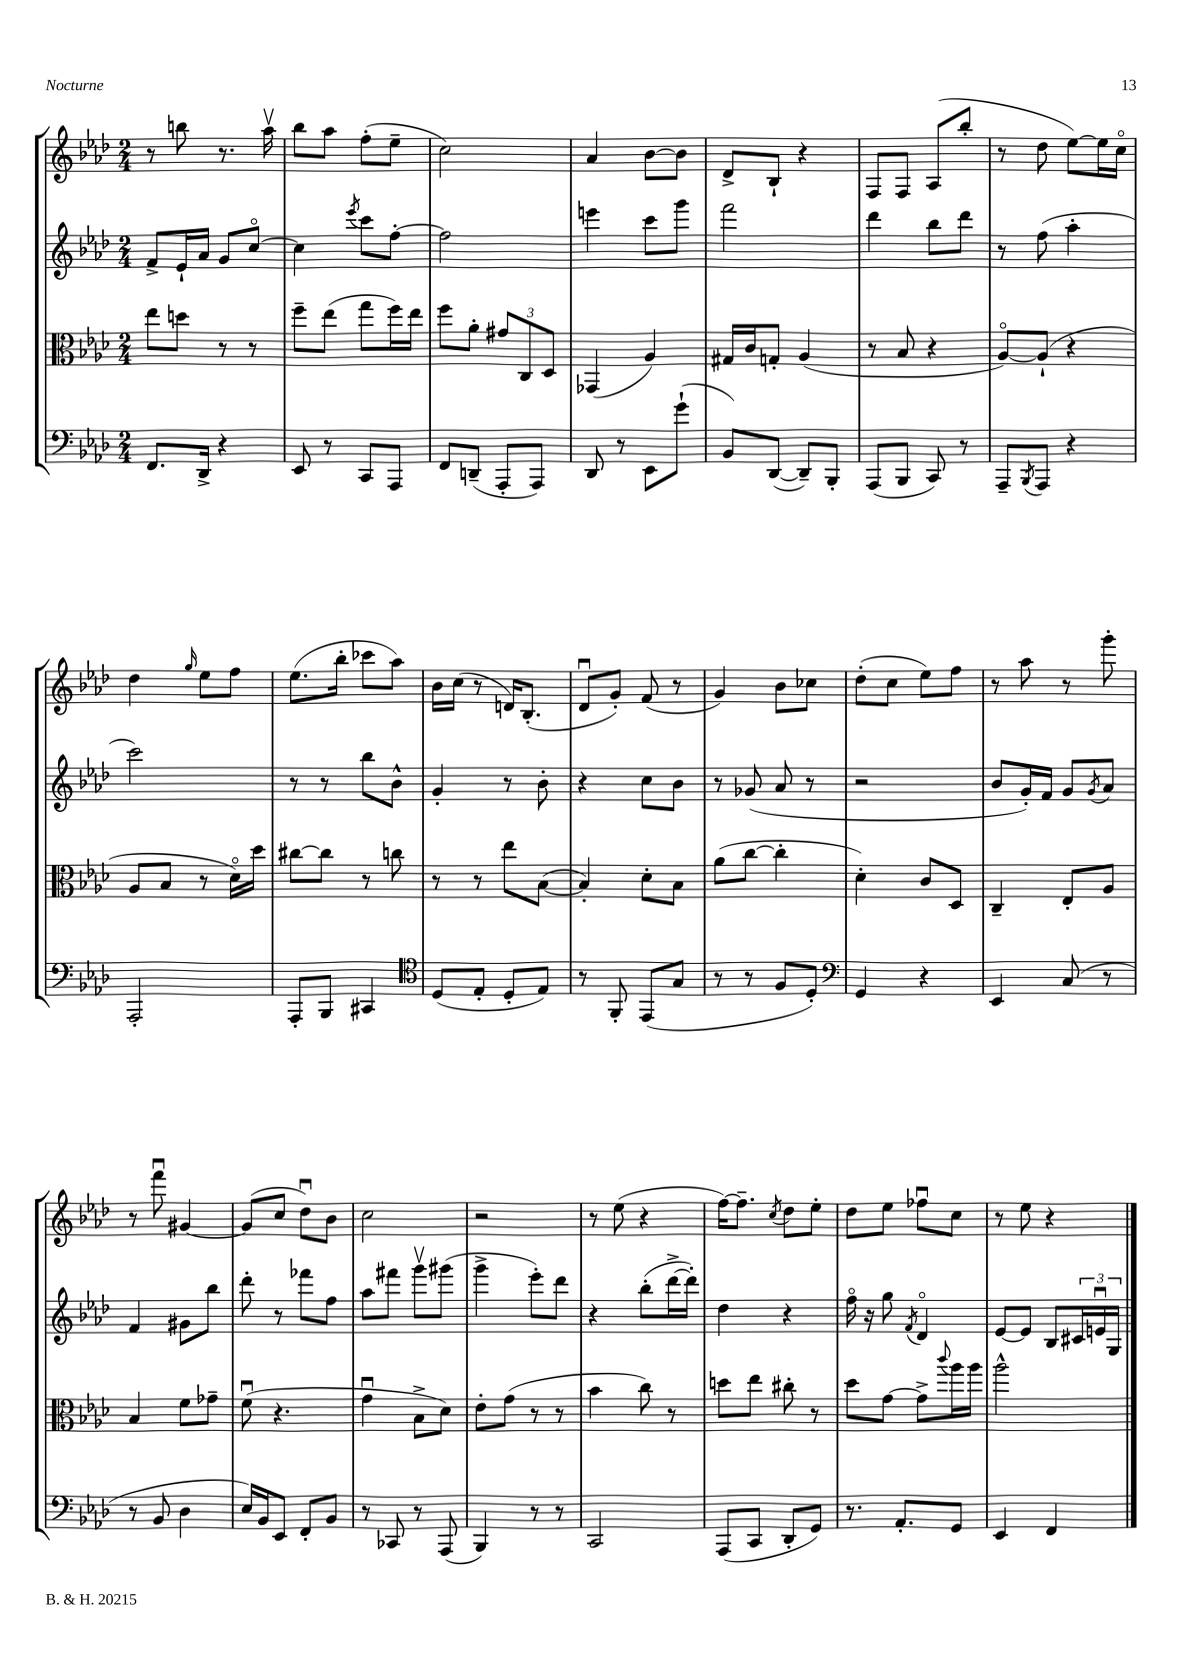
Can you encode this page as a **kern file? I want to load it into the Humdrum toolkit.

**kern	**kern	**kern	**kern
*staff4	*staff3	*staff2	*staff1
*clefF4	*clefC3	*clefG2	*clefG2
*k[b-e-a-d-]	*k[b-e-a-d-]	*k[b-e-a-d-]	*k[b-e-a-d-]
*M2/4	*M2/4	*M2/4	*M2/4
8.FF/L	8ee-\L	8f^/L	8r
.	8dd\J	16e-`/L	8bb\
16DD-^/Jk	.	16a-/JJ	.
4r	8r	8g/L	8.r
.	8r	[8cco/J	.
.	.	.	16aa-v\
=	=	=	=
8EE-/	8ff~\L	4cc\]	8bb-\L
8r	(8ee-\J	.	8aa-\J
.	.	8qeee-/	.
8CC/L	8gg\L	8ccc\L	(8ff'\L
8AAA-/J	16ff\L)	[8ff'\J	8ee-~\J
.	16ee-\JJ	.	.
=	=	=	=
8FF/L	8ff\L	2ff\]	2cc\)
(8DD~/J	8a-'\J	.	.
8AAA-'/L	12g#/L	.	.
.	12C/	.	.
8AAA-/J)	.	.	.
.	12D-/J	.	.
=	=	=	=
8DD-/	(4GG-/	4eee\	4a-/
8r	.	.	.
8EE-\L	4A-/)	8ccc\L	[8b-\L
(8g`\J	.	8ggg\J	8b-\]J
=	=	=	=
8BB-/L)	16G#/LL	2fff\	8d-^/L
.	16c/J	.	.
([8DD-/J	8G'/J	.	8B-`/J
8DD-~/]L)	(4A-/	.	4r
8BBB-'/J	.	.	.
=	=	=	=
(8AAA-/L	8r	4ddd-\	8F/L
8BBB-/J	8B-/	.	8F/J
8CC/)	4r	8bb-\L	(8A-/L
8r	.	8ddd-\J	8bb-'/J
=	=	=	=
8AAA-~/L	[8A-o/L)	8r	8r
8qBBB-/	.	.	.
8AAA-/J	(8A-`/]J	(8ff\	8dd-\
4r	4r	4aa-'\	[8ee-\L)
.	.	.	16ee-\]L
.	.	.	16cco\JJ
=	=	=	=
2AAA-'/	8A-/L	2ccc\)	4dd-\
.	8B-/J	.	.
.	.	.	16qqgg/
.	8r	.	8ee-\L
.	16d-o\LL)	.	8ff\J
.	16dd-\JJ	.	.
=	=	=	=
8AAA-'/L	[8cc#\L	8r	(8.ee-\L
8BBB-/J	8cc#\]J	8r	.
.	.	.	16bb-'\Jk
4CC#/	8r	8bb-\L	8ccc-\L
.	8cc\	8b-^^\J	8aa-\J)
=	=	=	=
*clefC4	*	*	*
(8D-/L	8r	4g'/	16b-\LL
.	.	.	(16cc\JJ
8E-'/J	8r	.	8r
8D-'/L	8ee-\L	8r	16d/LK)
.	.	.	(8.B-'/J
8E-/J)	([8B-\J	8b-'\	.
=	=	=	=
8r	4B-'/])	4r	8d-u/L
8FF'/	.	.	8g'/J)
(8EE-/L	8d-'\L	8cc\L	(8f/
8G/J	8B-\J	8b-\J	8r
=	=	=	=
8r	(8a-\L	8r	4g/)
8r	[8cc\J	(8g-/	.
8F/L	4cc'\]	8a-/	8b-\L
8D-'/J)	.	8r	8cc-\J
=	=	=	=
*clefF4	*	*	*
4GG/	4d-'\)	2r	(8dd-'\L
.	.	.	8cc\J
4r	8c/L	.	8ee-\L)
.	8D-/J	.	8ff\J
=	=	=	=
4EE-/	4C~/	8b-/L	8r
.	.	16g'/L)	8aa-\
.	.	16f/JJ	.
(8C/	8E-'/L	8g/L	8r
.	.	8qg/	.
8r	8A-/J	8a-/J	8ggg'\
=	=	=	=
8r	4B-/	4f/	8r
8BB-/	.	.	8fffu\
4D-\	8f\L	8g#\L	[4g#/
.	8g-~\J	8bb-\J	.
=	=	=	=
16E-/LL)	(8fu\	8ddd-'\	(8g#/]L
16BB-/J	.	.	.
8EE-/J	4.r	8r	8cc/J
8FF'/L	.	8fff-\L	8dd-u\L)
8BB-/J	.	8ff\J	8b-\J
=	=	=	=
8r	4gu\	8aa-\L	2cc\
8CC-/	.	8fff#\J	.
8r	8B-^\L	8gggv\L	.
(8AAA-/	8d-\J)	(8ggg#\J	.
=	=	=	=
4BBB-/)	8e-'\L	4ggg^\	2r
.	(8g\J	.	.
8r	8r	8eee-'\L)	.
8r	8r	8ddd-\J	.
=	=	=	=
2CC/	4b-\	4r	8r
.	.	.	(8ee-\
.	8cc\)	(8bb-'\L	4r
.	8r	[16ddd-^\L	.
.	.	16ddd-'\]JJ)	.
=	=	=	=
(8AAA-/L	8dd\L	4dd-\	[16ff\LK)
.	.	.	8.ff~\]J
8CC/J	8ee-\J	.	.
.	.	.	8qcc/
8DD-'/L	8cc#'\	4r	8dd-\L
8GG/J)	8r	.	8ee-'\J
=	=	=	=
8.r	8dd-\L	16ffo\	8dd-\L
.	.	16r	.
.	[8g\J	8gg\	8ee-\J
8.AA-'/L	.	.	.
.	.	8qf/	.
.	8g^\]L	4d-o/	8ff-u\L
.	8qqccc/	.	.
8GG/J	16aa-\L	.	8cc\J
.	16aa-\JJ	.	.
=	=	=	=
4EE-/	2aa-^^\	[8e-/L	8r
.	.	8e-/]J	8ee-\
4FF/	.	8B-/L	4r
.	.	24c#/L	.
.	.	24eu/	.
.	.	24G/JJ	.
==	==	==	==
*-	*-	*-	*-
